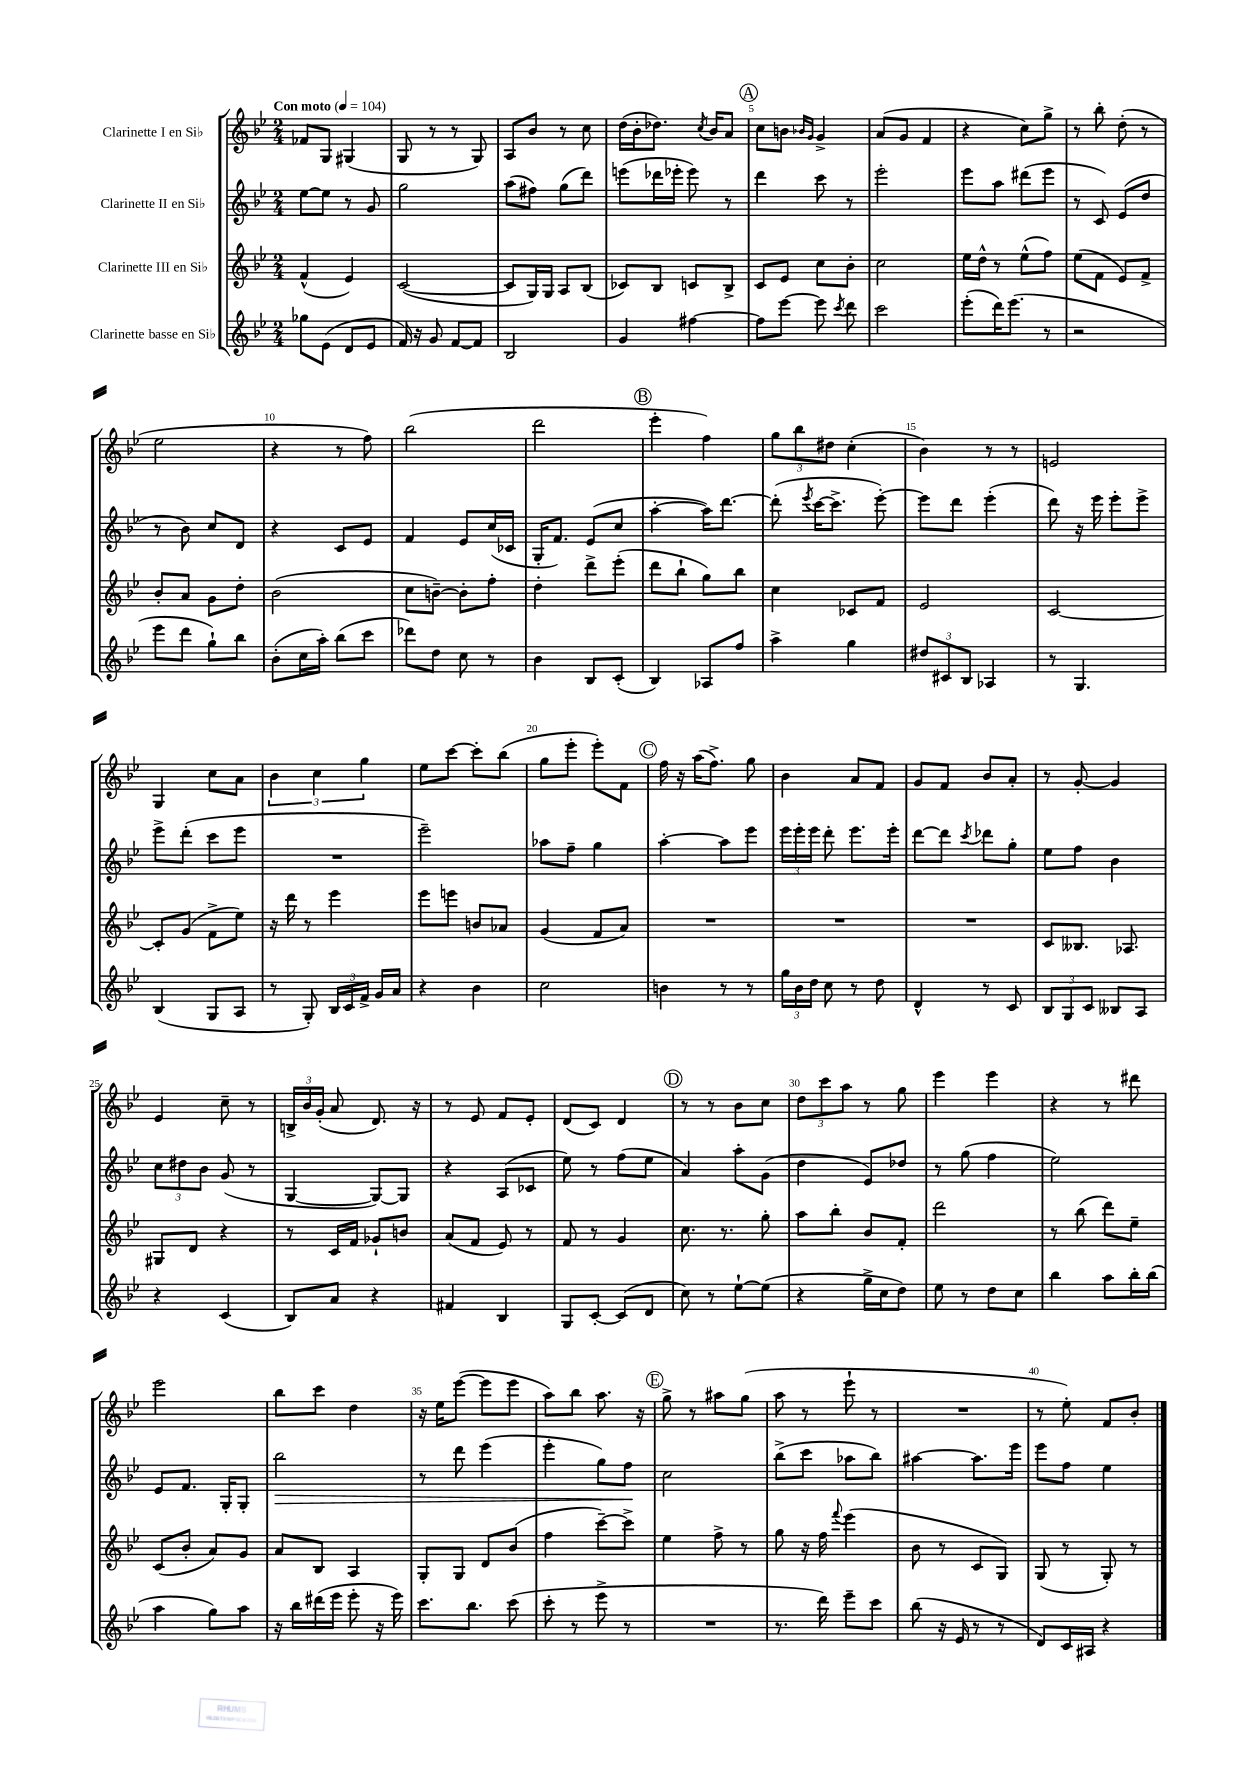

**kern	**kern	**kern	**kern
*staff4	*staff3	*staff2	*staff1
*clefG2	*clefG2	*clefG2	*clefG2
*k[b-e-]	*k[b-e-]	*k[b-e-]	*k[b-e-]
*M2/4	*M2/4	*M2/4	*M2/4
*MM104	*MM104	*MM104	*MM104
8gg-	(4f^^	[8ee-	8f-
(8e-	.	8ee-]	8G
8d	4e-)	8r	(4G#
8e-	.	8g	.
=	=	=	=
16f)	([2c	2gg	8G
16r	.	.	.
8g	.	.	8r
[8f	.	.	8r
8f]	.	.	8G)
=	=	=	=
2B-	8c]	(8aa	8A
.	16G)	8ff#)	8b-
.	16G	.	.
.	8A	(8gg	8r
.	(8B-	8ddd)	8cc
=	=	=	=
4g	8c-)	(8eee	(16dd
.	.	.	16b-'
.	8B-	16ddd-	8.dd-)
.	.	16eee-'	.
[4ff#	8c	8eee-)	.
.	.	.	8qcc
.	.	.	16b-
.	8B-^	8r	8a
=	=	=	=
8ff#]	8c	4ddd	8cc
[8eee-	8e-	.	8b
.	.	.	16qqb-
.	.	.	16qqg
8eee-]	8cc	8ccc	4g^
8qccc	.	.	.
8ddd	8b-'	8r	.
=	=	=	=
2ccc	2cc	2eee-'	(8a
.	.	.	8g
.	.	.	4f
=	=	=	=
(8eee-'	16ee-	8eee-	4r
.	16dd^^	.	.
16ddd)	8r	8aa	.
(8.eee-	.	.	.
.	(8ee-^^	(8ddd#	8cc)
8r	8ff)	8eee-	8gg^
=	=	=	=
2r	(8ee-	8r	8r
.	8f	8c)	8bb-'
.	8e-)	(8e-	(8dd'
.	8f^	8dd	8r
=	=	=	=
8eee-	8b-'	8r	2ee-
8ddd	8a	8b-)	.
8gg`)	8g	8cc	.
8bb-	8dd'	8d	.
=	=	=	=
(8b-'	(2b-	4r	4r
16cc	.	.	.
16aa')	.	.	.
(8bb-	.	8c	8r
8ccc	.	8e-	8ff)
=	=	=	=
8ddd-)	8cc	4f	(2bb-
8dd	[8b~)	.	.
8cc	8b']	8e-	.
8r	8ff'	(16cc	.
.	.	16c-	.
=	=	=	=
4b-	4dd'	16G'	2ddd
.	.	8.f)	.
8B-	8ddd^	(8e-	.
(8c'	(8eee-'	8cc	.
=	=	=	=
4B-)	8ddd	[4aa'	4eee-'
.	8bb-`	.	.
8A-	8gg)	16aa])	4ff)
.	.	[8.ddd	.
8ff	8bb-	.	.
=	=	=	=
4aa^	4cc	(8ddd']	12gg
.	.	.	12bb-
.	.	8qeee-	.
.	.	[16ccc	.
.	.	.	12dd#
.	.	8.ccc^]	.
4gg	8c-	.	(4cc'
.	8f	[8eee-')	.
=	=	=	=
12dd#	2e-	8eee-]	4b-)
12c#	.	.	.
.	.	8ddd	.
12B-	.	.	.
4A-	.	(4eee-'	8r
.	.	.	8r
=	=	=	=
8r	[2c	8ddd)	2e
4.G	.	16r	.
.	.	16eee-	.
.	.	8eee-'	.
.	.	8eee-^	.
=	=	=	=
(4B-	8c']	8eee-^	4G
.	(8g	(8ddd'	.
8G	8f^	8ccc	8cc
8A	8ee-)	8eee-	8a
=	=	=	=
8r	16r	2r	6b-
.	16ddd	.	.
8G')	8r	.	.
.	.	.	6cc
24B-	4eee-	.	.
24c	.	.	.
24f^	.	.	6gg
16g	.	.	.
16a	.	.	.
=	=	=	=
4r	8eee-	2eee-~)	8ee-
.	8eee	.	[8ccc
4b-	8b	.	8ccc']
.	8a-	.	(8bb-
=	=	=	=
2cc	(4g	8aa-	8gg
.	.	8ff~	8eee-'
.	8f	4gg	8eee-')
.	8a)	.	8f
=	=	=	=
4b	2r	[4aa'	16ff
.	.	.	16r
.	.	.	(16aa
.	.	.	8.ff^)
8r	.	8aa]	.
8r	.	8eee-	8gg
=	=	=	=
24gg	2r	24eee-	4b-
24b-	.	24eee-'	.
24dd	.	24eee-	.
8cc	.	8ddd'	.
8r	.	8.eee-	8a
8dd	.	.	8f
.	.	16eee-'	.
=	=	=	=
4d^^	2r	[8ddd	8g
.	.	8ddd]	8f
.	.	8qccc	.
8r	.	8ddd-	8b-
8c	.	8gg'	8a'
=	=	=	=
12B-	8c	8ee-	8r
12G	.	.	.
.	8.B--	8ff	[8g'
12c	.	.	.
8B--	.	4b-	4g]
.	8.A-	.	.
8A	.	.	.
=	=	=	=
4r	8G#	12cc	4e-
.	.	12dd#	.
.	8d	.	.
.	.	12b-	.
(4c	4r	(8g	8cc~
.	.	8r	8r
=	=	=	=
8B-)	8r	[4G	24B^
.	.	.	24b-
.	.	.	(24g'
8a	16c	.	8a
.	16f	.	.
4r	8g-`	8G_)	8.d)
.	8b	8G]	.
.	.	.	16r
=	=	=	=
4f#	(8a	4r	8r
.	8f	.	8e-
4B-	8e-)	(8A	8f
.	8r	8c-	8e-'
=	=	=	=
8G	8f	8ee-)	(8d
[8c'	8r	8r	8c)
(8c]	4g	(8ff	4d
8d	.	8ee-	.
=	=	=	=
8cc)	8.cc	4a)	8r
8r	.	.	8r
.	8.r	.	.
[8ee-`	.	8aa'	8b-
(8ee-]	8gg'	(8g	8cc
=	=	=	=
4r	8aa	4dd	12dd
.	.	.	12ccc
.	8bb-'	.	.
.	.	.	12aa
16gg^	8b-	8e-)	8r
16cc	.	.	.
8dd)	8f'	8dd-	8gg
=	=	=	=
8ee-	2ddd	8r	4eee-
8r	.	(8gg	.
8dd	.	4ff	4eee-
8cc	.	.	.
=	=	=	=
4bb-	8r	2ee-)	4r
.	(8bb-	.	.
8aa	8ddd)	.	8r
16bb-'	8ee-~	.	8ddd#
(16bb-	.	.	.
=	=	=	=
4aa	(8c	8e-	2eee-
.	8b-'	8.f	.
8gg)	8a)	.	.
.	.	16G'	.
8aa	8g	8G'	.
=	=	=	=
16r	8a	2bb-	8bb-
16bb-	.	.	.
(16ddd#	8B-	.	8ccc
16eee-	.	.	.
8eee-'	4A	.	4dd
16r	.	.	.
16eee-)	.	.	.
=	=	=	=
8.ccc	8G'	8r	16r
.	.	.	16ee-
.	8G	8ddd	([8eee-
8.bb-	.	.	.
.	8d	(4eee-	8eee-]
(8ccc	(8b-	.	8eee-
=	=	=	=
8ccc'	4ff	4eee-'	8aa)
8r	.	.	8bb-
8eee-^	[8ccc~)	8gg)	8.aa
8r	8ccc^]	8ff	.
.	.	.	16r
=	=	=	=
2r	4ee-	2cc	8gg^
.	.	.	8r
.	8ff^	.	8aa#
.	8r	.	(8gg
=	=	=	=
8.r	8gg	(8bb-^	8aa
.	16r	8ccc	8r
16ddd)	16ff	.	.
.	8qqfff	.	.
8eee-~	(4eee-	8aa-	8eee-`
8ccc	.	8bb-)	8r
=	=	=	=
(8bb-	8b-	[4aa#	2r
16r	8r	.	.
16e-	.	.	.
8r	8c	8.aa#]	.
8r	8G)	.	.
.	.	16eee-	.
=	=	=	=
8d)	(8G	8eee-	8r
16c	8r	8ff	8ee-')
16A#	.	.	.
4r	8G')	4ee-	8f
.	8r	.	8b-'
==	==	==	==
*-	*-	*-	*-
